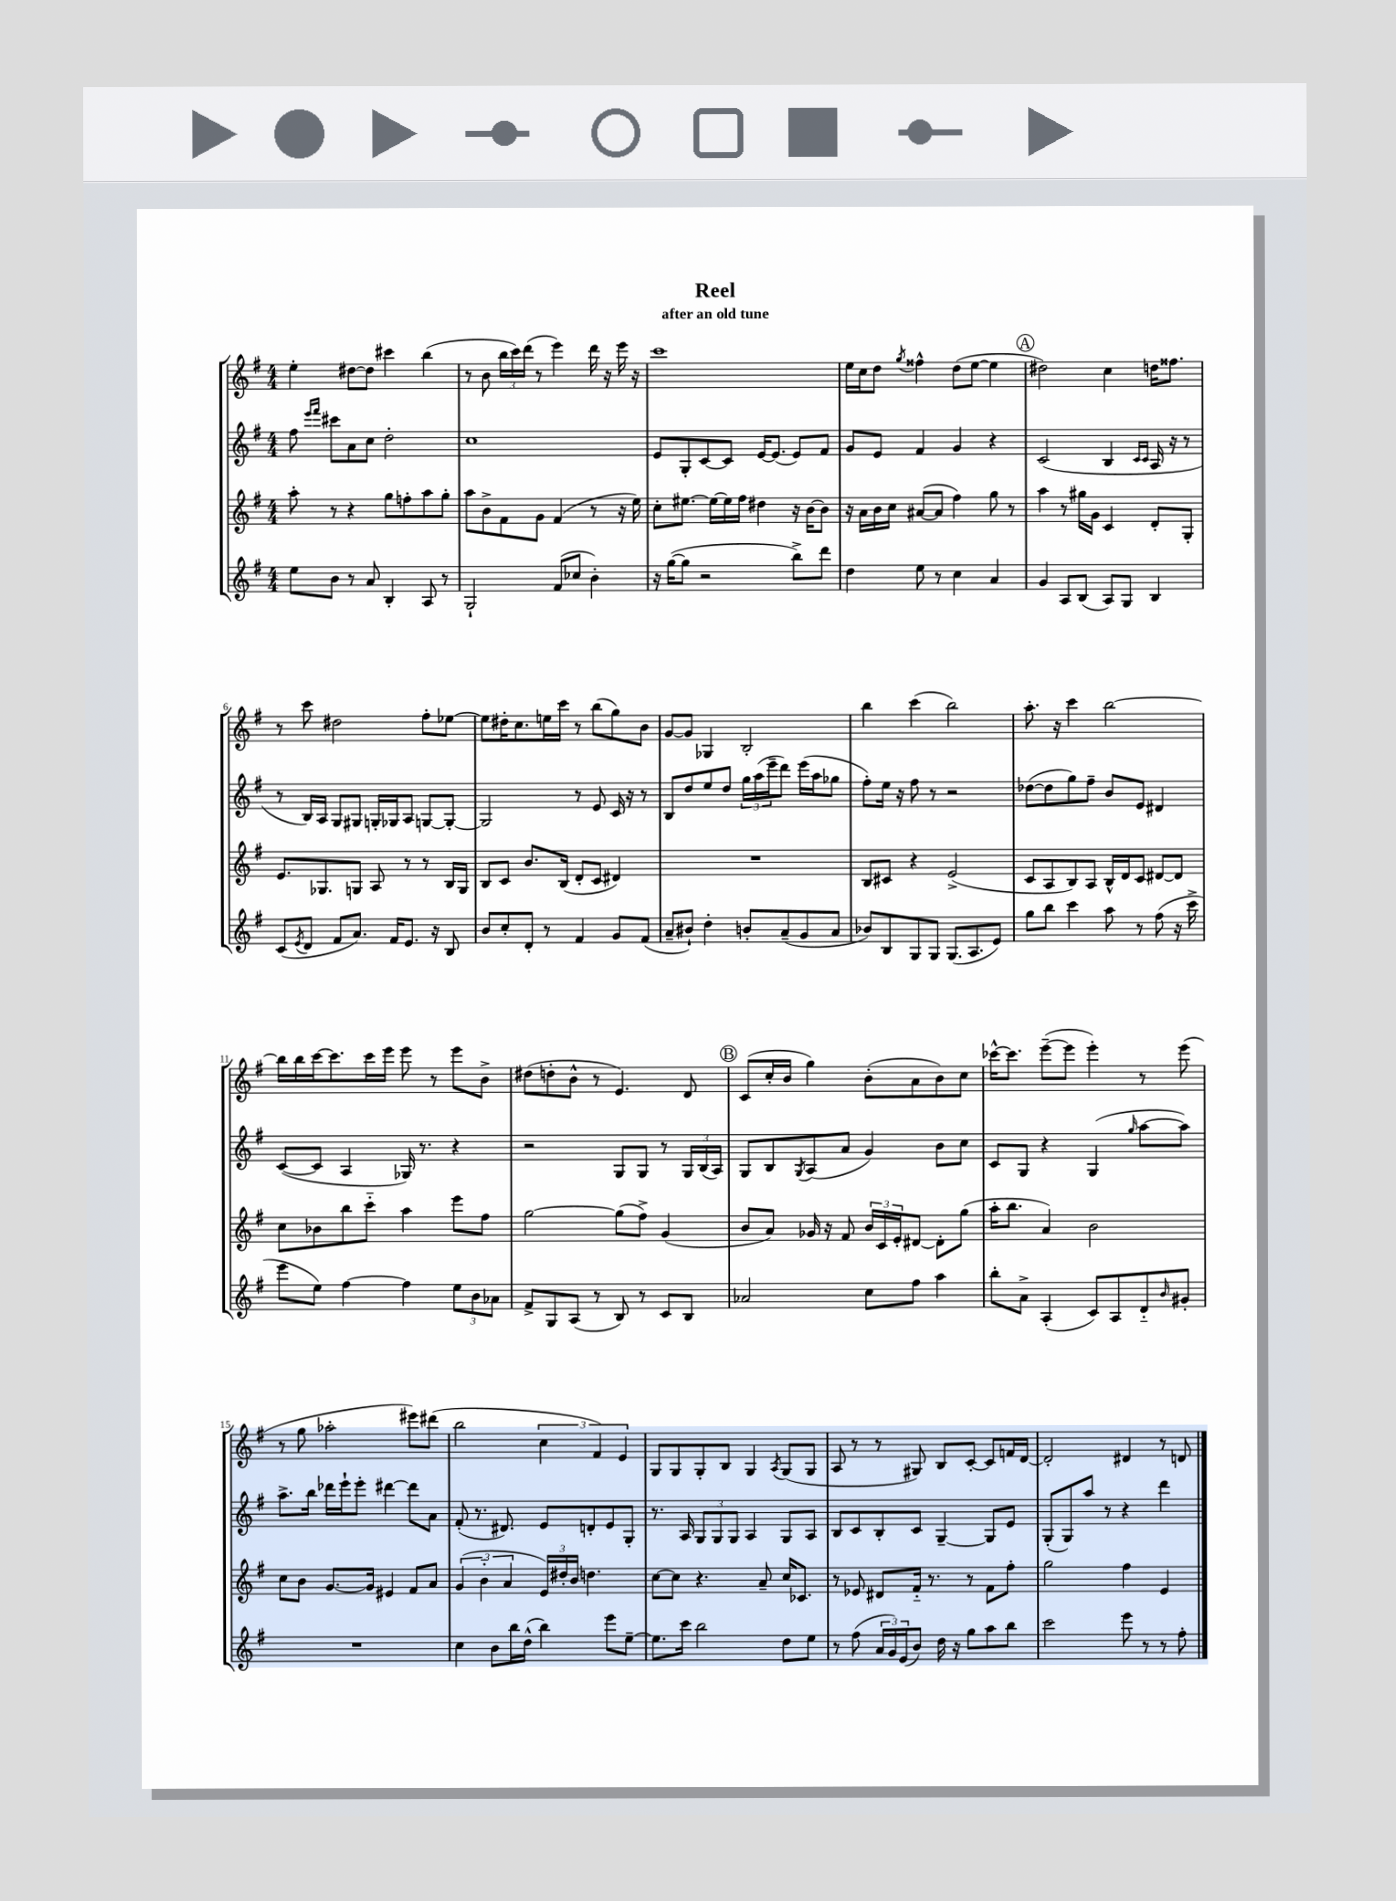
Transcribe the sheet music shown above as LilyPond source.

\header { title = "Reel" subtitle = "after an old tune" }
<<
\new StaffGroup <<
\new Staff = "s0" {
    \clef treble \key g \major \numericTimeSignature \time 4/4
    e''4-. dis''8~ dis''8 cis'''4 b''4( |
    r8 b'8 \tuplet 3/2 { b''16 c'''16) d'''16( } r8 e'''4) d'''16 r16 e'''16 r16 |
    c'''1 |
    e''16 c''16 d''8 \acciaccatura { g''8 } fisis''4-^ d''8( e''8~ e''4 |
    \mark \markup { \circle "A" } dis''2) c''4 d''16 fisis''8. |
    r8 c'''8 dis''2 fis''8-. ees''8~ |
    ees''8 dis''16-. c''8. e''16 c'''16 r8 b''8( g''8) b'8 |
    g'8~ g'8 ges4 b2-. |
    b''4 c'''4( b''2) |
    a''8.-. r16 c'''4 b''2~ |
    b''16 b''16 c'''16~ c'''8. c'''16 e'''16 e'''8 r8 e'''8 b'8-> |
    dis''8( d''8-. b'8-^ r8 e'4.) d'8 |
    \mark \markup { \circle "B" } c'8( c''16-. b'16 g''4) b'8-.( a'8 b'8) c''8 |
    ces'''16~-^ ces'''8. e'''8~--( e'''8 e'''4-.) r8 e'''8( |
    r8 g''8 aes''2-. eis'''8) dis'''8( |
    b''2 \tuplet 3/2 { c''4 fis'4) e'4 } |
    g8 g8 g8-. b8 g4 \acciaccatura { a8 } g8( g8 |
    a8 r8 r8 gis8) b8 c'8~-. c'8 f'16 d'16~ |
    d'2-. dis'4 r8 d'8 \bar "|." |
}
\new Staff = "s1" {
    \clef treble \key g \major \numericTimeSignature \time 4/4
    fis''8 \grace { e'''16 fis'''16 } cis'''8 a'8 c''8 d''2-. |
    c''1 |
    e'8 g8-. c'8~ c'8 e'16~ e'8.( e'8) fis'8 |
    g'8 e'8 fis'4 g'4 r4 |
    \mark \markup { \circle "A" } c'2( b4 \grace { c'16 c'16 } a16 r16 r8 |
    r8 b16) a16 g8 gis8 g16-. ges16 a8 g8~ g8~-. |
    g2 r8 e'8 c'16 r16 r8 |
    b8 d''8 e''8 d''8 \tuplet 3/2 { g''16 a''16( e'''16-- } d'''8) e'''16( a''16 ges''8 |
    fis''8-.) e''16 r16 fis''8 r8 r2 |
    des''8~( des''8 g''8) fis''8-- b'8 e'8 dis'4 |
    c'8~( c'8 a4 ges16) r8. r4 |
    r2 g8 g8 r8 \tuplet 3/2 { g16 b16( a16) } |
    \mark \markup { \circle "B" } g8 b8 \acciaccatura { g8 } a8( a'8 g'4) b'8 c''8 |
    c'8 g8 r4 g4( \grace { g''16 } a''8~ a''8) |
    a''8.-> b''16 des'''16 e'''16-! e'''8-. dis'''4~ dis'''8 a'8 |
    fis'8-.( r8. dis'8.) e'8 d'8-. e'8 g8-. |
    r8. a16 \tuplet 3/2 { g8 g8 g8 } a4 g8 a8 |
    b8 c'8 b8-. c'8 g4~-- g8 e'8 |
    g8-.( g8) a''8 r8 r4 d'''4 \bar "|." |
}
\new Staff = "s2" {
    \clef treble \key g \major \numericTimeSignature \time 4/4
    a''8-. r8 r4 g''8 f''8-. a''8 g''8-. |
    a''8 b'8-> fis'8 g'8 fis'4( r8 r16 e''16) |
    c''8-. eis''8.~ eis''16~ eis''16 fis''16 dis''4 r16 b'16~ b'8 |
    r16 a'16 b'16 c''16 ais'8~( ais'8 fis''4) g''8 r8 |
    \mark \markup { \circle "A" } a''4 r8 gis''16 g'16 c'4 d'8-. g8-. |
    e'8. ges8. g8 a8 r8 r8 b16 g16 |
    b8 c'8 b'8. b16( d'8-. c'8 dis'4) |
    R1 |
    b8 cis'8 r4 e'2->( |
    c'8 a8 b8) a8 b16-^ d'16 c'8 dis'8~ dis'8 |
    c''8 bes'8 b''8 c'''8-_ a''4 e'''8 fis''8 |
    g''2~ g''8( fis''8->) g'4( |
    \mark \markup { \circle "B" } b'8 a'8) ges'16 r16 fis'8 \tuplet 3/2 { b'16 c'16 e'16-. } dis'8~ dis'8-. g''8( |
    a''16-. b''8. a'4) b'2 |
    c''8 b'8 g'8.~ g'16 eis'4 fis'8 a'8 |
    \tuplet 3/2 { g'4( b'4-_ a'4 } \tuplet 3/2 { e'16) dis''16-. b'16 } d''4. |
    c''8~ c''8 r4. a'8-- c''16 ces'8. |
    r8 ees'8 dis'8 fis'16-_ r8. r8 fis'8 fis''8-. |
    g''2 fis''4 e'4 \bar "|." |
}
\new Staff = "s3" {
    \clef treble \key g \major \numericTimeSignature \time 4/4
    e''8 b'8 r8 a'8 b4-. a8 r8 |
    g2-! fis'8( ces''8 b'4-.) |
    r16 g''16~( g''8 r2 b''8->) d'''8 |
    d''4 e''8 r8 c''4 a'4 |
    \mark \markup { \circle "A" } g'4 a8 b8( a8) g8 b4 |
    c'8( \acciaccatura { e'8 } d'8 fis'8 a'8.) fis'16 e'8. r16 b8 |
    b'8 c''8-. d'8-. r8 fis'4 g'8 fis'8( |
    a'8-- bis'8-!) d''4-. b'8-. a'8--( g'8 a'8 |
    bes'8) b8 g8 g8 g8.( a8. e'8) |
    g''8 b''8 c'''4 a''8 r8 fis''8( r16 c'''16-> |
    e'''8 e''8) fis''4~ fis''4 \tuplet 3/2 { e''8 b'8 aes'8 } |
    fis'8-> g8 a8( r8 b8) r8 c'8 b8 |
    \mark \markup { \circle "B" } aes'2 c''8 fis''8 a''4 |
    b''8-. a'8-> a4-.( c'8) a8 d'8-_ \grace { b'16 } gis'8-. |
    R1 |
    c''4 b'8 b''16 d''16-^( b''4) e'''8 e''8~-- |
    e''8. c'''16 b''2 d''8 e''8 |
    r8 fis''8( \tuplet 3/2 { a'16 g'16) e'16( } b'8) d''16 r16 g''8 a''8 b''8 |
    c'''2 e'''8 r8 r8 fis''8-. \bar "|." |
}
>>
>>
